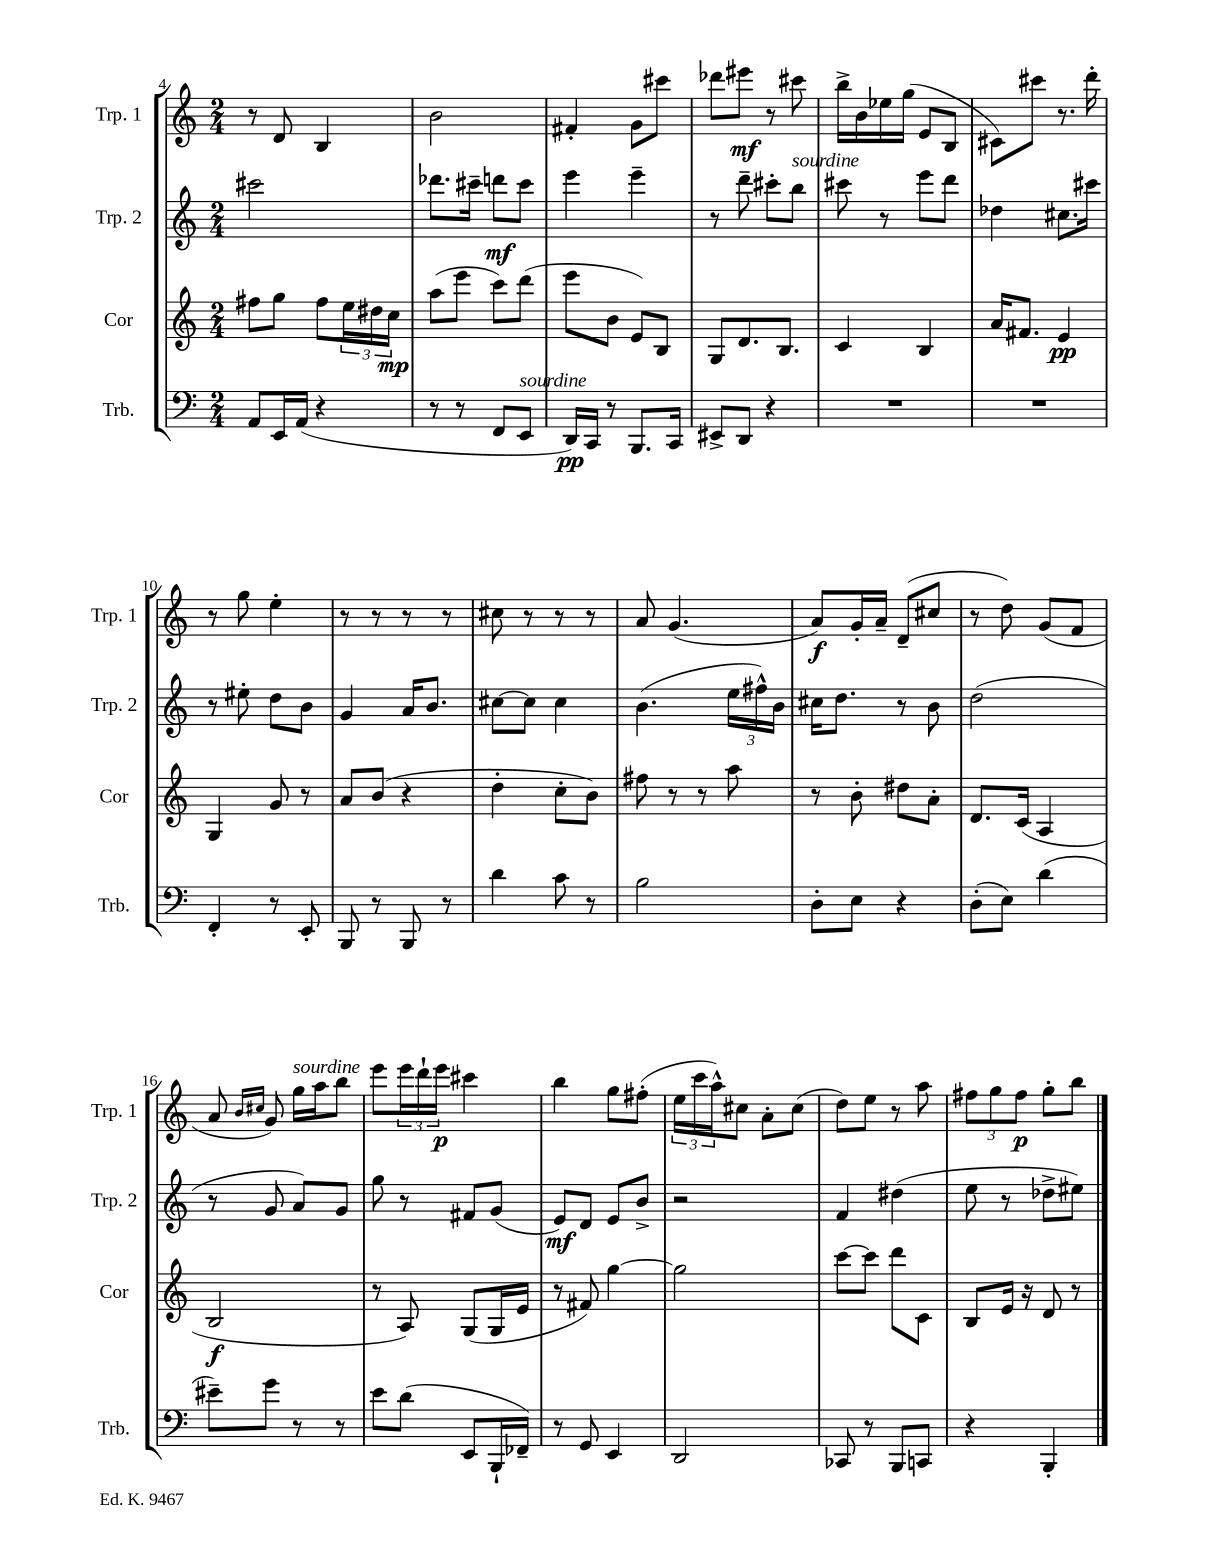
<<
\new StaffGroup <<
\new Staff = "s0" \with { instrumentName = "Trp. 1" shortInstrumentName = "Trp. 1" } {
    \clef treble \key c \major \numericTimeSignature \time 2/4
    r8 d'8 b4 |
    b'2 |
    fis'4-. g'8 cis'''8 |
    des'''8 eis'''8\mf r8 cis'''8 |
    b''16-> b'16 ees''16 g''16( e'8 b8 |
    cis'8) cis'''8 r8. d'''16-. |
    r8 g''8 e''4-. |
    r8 r8 r8 r8 |
    cis''8 r8 r8 r8 |
    a'8 g'4.( |
    a'8\f) g'16-. a'16-- d'8--( cis''8 |
    r8 d''8) g'8( f'8 |
    a'8 \grace { b'16 cis''16 } g'8) g''16^\markup { \italic "sourdine" } a''16 b''8 |
    e'''8 \tuplet 3/2 { e'''16 d'''16-! e'''16\p } cis'''4 |
    b''4 g''8 fis''8-.( |
    \tuplet 3/2 { e''16 c'''16 a''16-^) } cis''8 a'8-. cis''8( |
    d''8) e''8 r8 a''8 |
    \tuplet 3/2 { fis''8 g''8 fis''8\p } g''8-. b''8 \bar "|." |
}
\new Staff = "s1" \with { instrumentName = "Trp. 2" shortInstrumentName = "Trp. 2" } {
    \clef treble \key c \major \numericTimeSignature \time 2/4
    cis'''2 |
    des'''8. cis'''16-- d'''8\mf cis'''8 |
    e'''4 e'''4-- |
    r8 d'''8-- cis'''8-. b''8^\markup { \italic "sourdine" } |
    cis'''8 r8 e'''8 d'''8 |
    des''4 cis''8. cis'''16 |
    r8 eis''8-. d''8 b'8 |
    g'4 a'16 b'8. |
    cis''8~ cis''8 cis''4 |
    b'4.( \tuplet 3/2 { e''16 fis''16-^) b'16 } |
    cis''16 d''8. r8 b'8 |
    d''2( |
    r8 g'8 a'8) g'8 |
    g''8 r8 fis'8 g'8( |
    e'8\mf) d'8 e'8 b'8-> |
    r2 |
    f'4 dis''4( |
    e''8 r8 des''8-> eis''8) \bar "|." |
}
\new Staff = "s2" \with { instrumentName = "Cor" shortInstrumentName = "Cor" } {
    \clef treble \key c \major \numericTimeSignature \time 2/4
    fis''8 g''8 fis''8 \tuplet 3/2 { e''16 dis''16 c''16\mp } |
    a''8( e'''8 c'''8) d'''8( |
    e'''8 b'8 e'8) b8 |
    g8 d'8. b8. |
    c'4 b4 |
    a'16 fis'8. e'4\pp |
    g4 g'8 r8 |
    a'8 b'8( r4 |
    d''4-. c''8-. b'8) |
    fis''8 r8 r8 a''8 |
    r8 b'8-. dis''8 a'8-. |
    d'8. c'16( a4 |
    b2\f |
    r8 a8) g8( g16 e'16 |
    r8 fis'8) g''4~ |
    g''2 |
    c'''8~ c'''8 d'''8 c'8 |
    b8 e'16 r16 d'8 r8 \bar "|." |
}
\new Staff = "s3" \with { instrumentName = "Trb." shortInstrumentName = "Trb." } {
    \clef bass \key c \major \numericTimeSignature \time 2/4
    a,8 e,16 a,16( r4 |
    r8 r8 f,8 e,8^\markup { \italic "sourdine" } |
    d,16\pp) c,16 r8 b,,8. c,16 |
    eis,8-> d,8 r4 |
    R2 |
    R2 |
    f,4-. r8 e,8-. |
    b,,8 r8 b,,8 r8 |
    d'4 c'8 r8 |
    b2 |
    d8-. e8 r4 |
    d8-.( e8) d'4( |
    eis'8--) g'8 r8 r8 |
    e'8 d'8( e,8 b,,16-! fes,16--) |
    r8 g,8 e,4 |
    d,2 |
    ces,8 r8 b,,8 c,8 |
    r4 b,,4-. \bar "|." |
}
>>
>>
\layout { \context { \Score currentBarNumber = #4 } }
